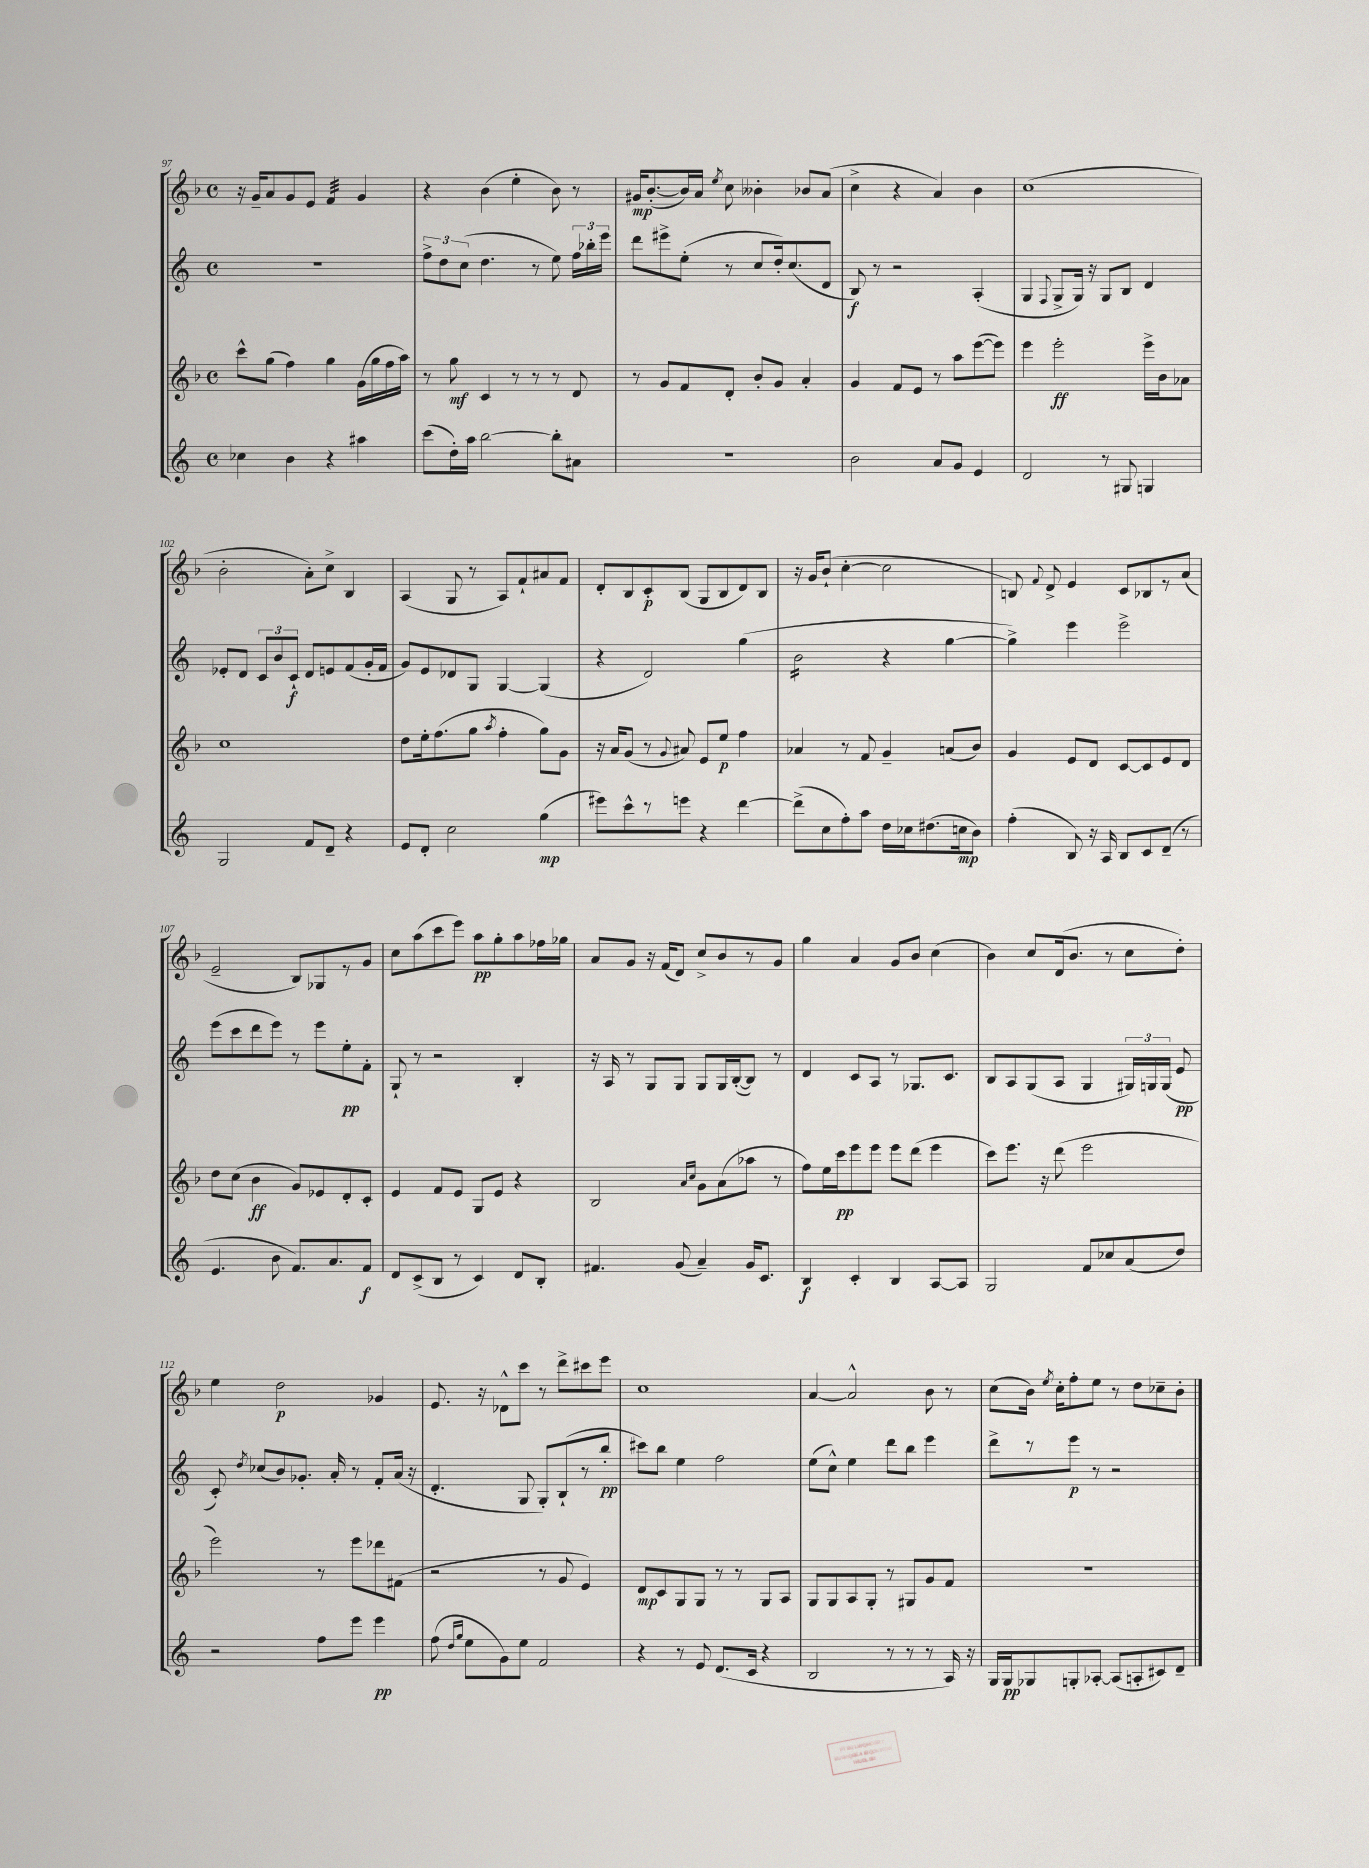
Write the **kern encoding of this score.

**kern	**kern	**kern	**kern
*staff4	*staff3	*staff2	*staff1
*clefG2	*clefG2	*clefG2	*clefG2
*k[]	*k[b-]	*k[]	*k[b-]
*M4/4	*M4/4	*M4/4	*M4/4
*met(c)	*met(c)	*met(c)	*met(c)
4cc-	8ccc^^	1r	16r
.	.	.	16g~
.	(8gg	.	8a
4b	4ff)	.	8g
.	.	.	8e
4r	4gg	.	4f
4aa#	(16g	.	4g
.	16gg	.	.
.	16ff	.	.
.	16aa)	.	.
=	=	=	=
(8ccc	8r	12ff^	4r
.	.	12dd	.
16dd')	8gg	.	.
.	.	(12cc	.
16aa	.	.	.
[2bb	4c	4.dd	(4b-
.	8r	.	4ee'
.	8r	8r	.
8bb']	8r	8ee)	8b-)
8a#	8d	24ff	8r
.	.	24bb-'	.
.	.	24eee	.
=	=	=	=
1r	8r	8ddd	16g#
.	.	.	([8.b-'
.	8g	8eee#^	.
.	8f	(8ee'	16b-])
.	.	.	16a
.	.	.	8qee
.	8d'	8r	8cc
.	8b-'	8cc	4b--'
.	8g	16dd')	.
.	.	(8.cc	.
.	4a'	.	8b-
.	.	8d	(8a
=	=	=	=
2b	4g	8B)	4cc^
.	.	8r	.
.	8f	2r	4r
.	8e	.	.
8a	8r	.	4a)
8g	8aa	.	.
4e	([8eee	(4A'	4b-
.	8eee])	.	.
=	=	=	=
2d	4eee	4G	(1cc
.	.	8qqF	.
.	2eee'	8G^	.
.	.	16G)	.
.	.	16r	.
8r	.	8G	.
8G#	.	8B	.
4G	16eee^	4d	.
.	16b-	.	.
.	8a-	.	.
=	=	=	=
2G	1cc	8e-'	2b-'
.	.	8d	.
.	.	12c	.
.	.	12b	.
.	.	12c`	.
8f	.	8d	8a')
8d~	.	8e	8cc^
4r	.	(8f	4B-
.	.	16g'	.
.	.	16f	.
=	=	=	=
8e	8dd	8g)	(4A
8d'	16ee'	8e	.
.	(8.ff	.	.
2cc	.	8d-	8G
.	8gg	8G	8r
.	8qaa	.	.
.	4ff'	[4G	8A)
.	.	.	8f`
(4gg	8gg)	(4G]	8a#
.	8g	.	8f
=	=	=	=
8eee#)	16r	4r	8d'
.	16a	.	.
8ccc^^	(8g	.	8B-
8r	8r	2d)	8c'
.	8qqg	.	.
8eee	8a#)	.	(8B-
4r	8e	.	8G
.	8ee	.	8B-
[4ddd	4ff	(4gg	8d)
.	.	.	8B-
=	=	=	=
(8ddd^]	4a-	2b	16r
.	.	.	16g
8cc	.	.	(8b-`
8ff')	8r	.	[4cc'
8aa	8f	.	.
16dd	4g~	4r	2cc]
16cc-	.	.	.
(8.dd#	.	.	.
.	(8a	[4gg	.
16cc	.	.	.
8b)	8b-)	.	.
=	=	=	=
(4ff'	4g	4gg^])	8B)
.	.	.	8qqf
.	.	.	8d^
8B)	8e	4eee	4e
16r	8d	.	.
16A	.	.	.
8B	[8c	2eee^	8c
8c	8c]	.	8B-
(8d~	8e	.	8r
8r	8d	.	(8a
=	=	=	=
4.e	8dd	(8eee	2e~
.	(8cc	8ccc	.
.	4b-	8ddd	.
8b	.	8eee)	.
8.f)	8g)	8r	8B-)
.	8e-	8eee	8G-
8.a	.	.	.
.	8d'	8ee'	8r
8f	8c'	8f'	8g
=	=	=	=
8d	4e	8G`	8cc
(8c^	.	8r	(8aa
8B	8f	2r	8ccc
8r	8e	.	8eee)
4c)	8G	.	8aa
.	8e	.	8gg'
8d	4r	4B'	8aa
8B'	.	.	16ff-
.	.	.	16gg-
=	=	=	=
4.f#	2B-	16r	8a
.	.	16A	.
.	.	8r	8g
.	.	8G	16r
.	.	.	(16f
(8g	.	8G	8d)
.	16qqa	.	.
.	16qqcc	.	.
4a~)	8g	8G	8cc^
.	(8a	16G	8b-
.	.	([16B'	.
16g	8aa-	8B])	8r
8.c	.	.	.
.	8r	8r	8g
=	=	=	=
4B	8ff)	4d	4gg
.	16ee	.	.
.	16ccc	.	.
4c'	8eee	8c	4a
.	8eee	8A	.
4B	8eee	8r	8g
.	(8ddd	8.G-	8b-
[8A	4eee	.	(4cc
.	.	8.c	.
8A]	.	.	.
=	=	=	=
2G	8ccc)	8B	4b-)
.	8.eee	8A	.
.	.	(8G	8cc
.	16r	.	.
.	(8ddd	8A	(16d
.	.	.	8.b-
8f	2eee	4G	.
8cc-	.	.	8r
(8a	.	24G#)	8cc
.	.	24G	.
.	.	(24G	.
8dd)	.	8e	8dd')
=	=	=	=
2r	2eee)	8c')	4ee
.	.	8qdd	.
.	.	(8cc-	.
.	.	8b)	2dd
.	.	8.g-'	.
8ff	8r	.	.
.	.	16a'	.
8eee	8eee	8r	.
4eee	8ddd-	8f'	4g-
.	(8f#	(16a	.
.	.	16r	.
=	=	=	=
(8ff	2r	4.d'	8.e
16qqdd	.	.	.
16qqgg	.	.	.
8ee	.	.	.
.	.	.	16r
8g)	.	.	8d-^^
8ee	.	8G	8ccc
2f	8r	8G')	8r
.	8g	(8B`	8ddd^
.	4e)	8r	8ccc#
.	.	8bb'	8eee
=	=	=	=
4r	8d	8ccc#)	1cc
.	8c	8bb	.
8r	8G	4ee	.
8e	8G	.	.
(8.d	8r	2ff	.
.	8r	.	.
16c	.	.	.
4r	8G	.	.
.	8A	.	.
=	=	=	=
2B	8G	(8ee	[4a
.	8G	8cc^^)	.
.	8A	4ee	2a^^]
.	8G'	.	.
8r	8r	8ddd	.
8r	8G#	8bb	.
8r	8g	4eee	8b-
16A)	8f	.	8r
16r	.	.	.
=	=	=	=
16G	1r	8ddd^	(8cc
16G	.	.	.
8G-	.	8r	16b-)
.	.	.	8qee
.	.	.	16cc'
8G'	.	8eee	8ff'
[8A-'	.	8r	8ee
(8A-]	.	2r	8r
8A'	.	.	8dd
8c#)	.	.	8cc-~
8d~	.	.	8b-'
==	==	==	==
*-	*-	*-	*-
